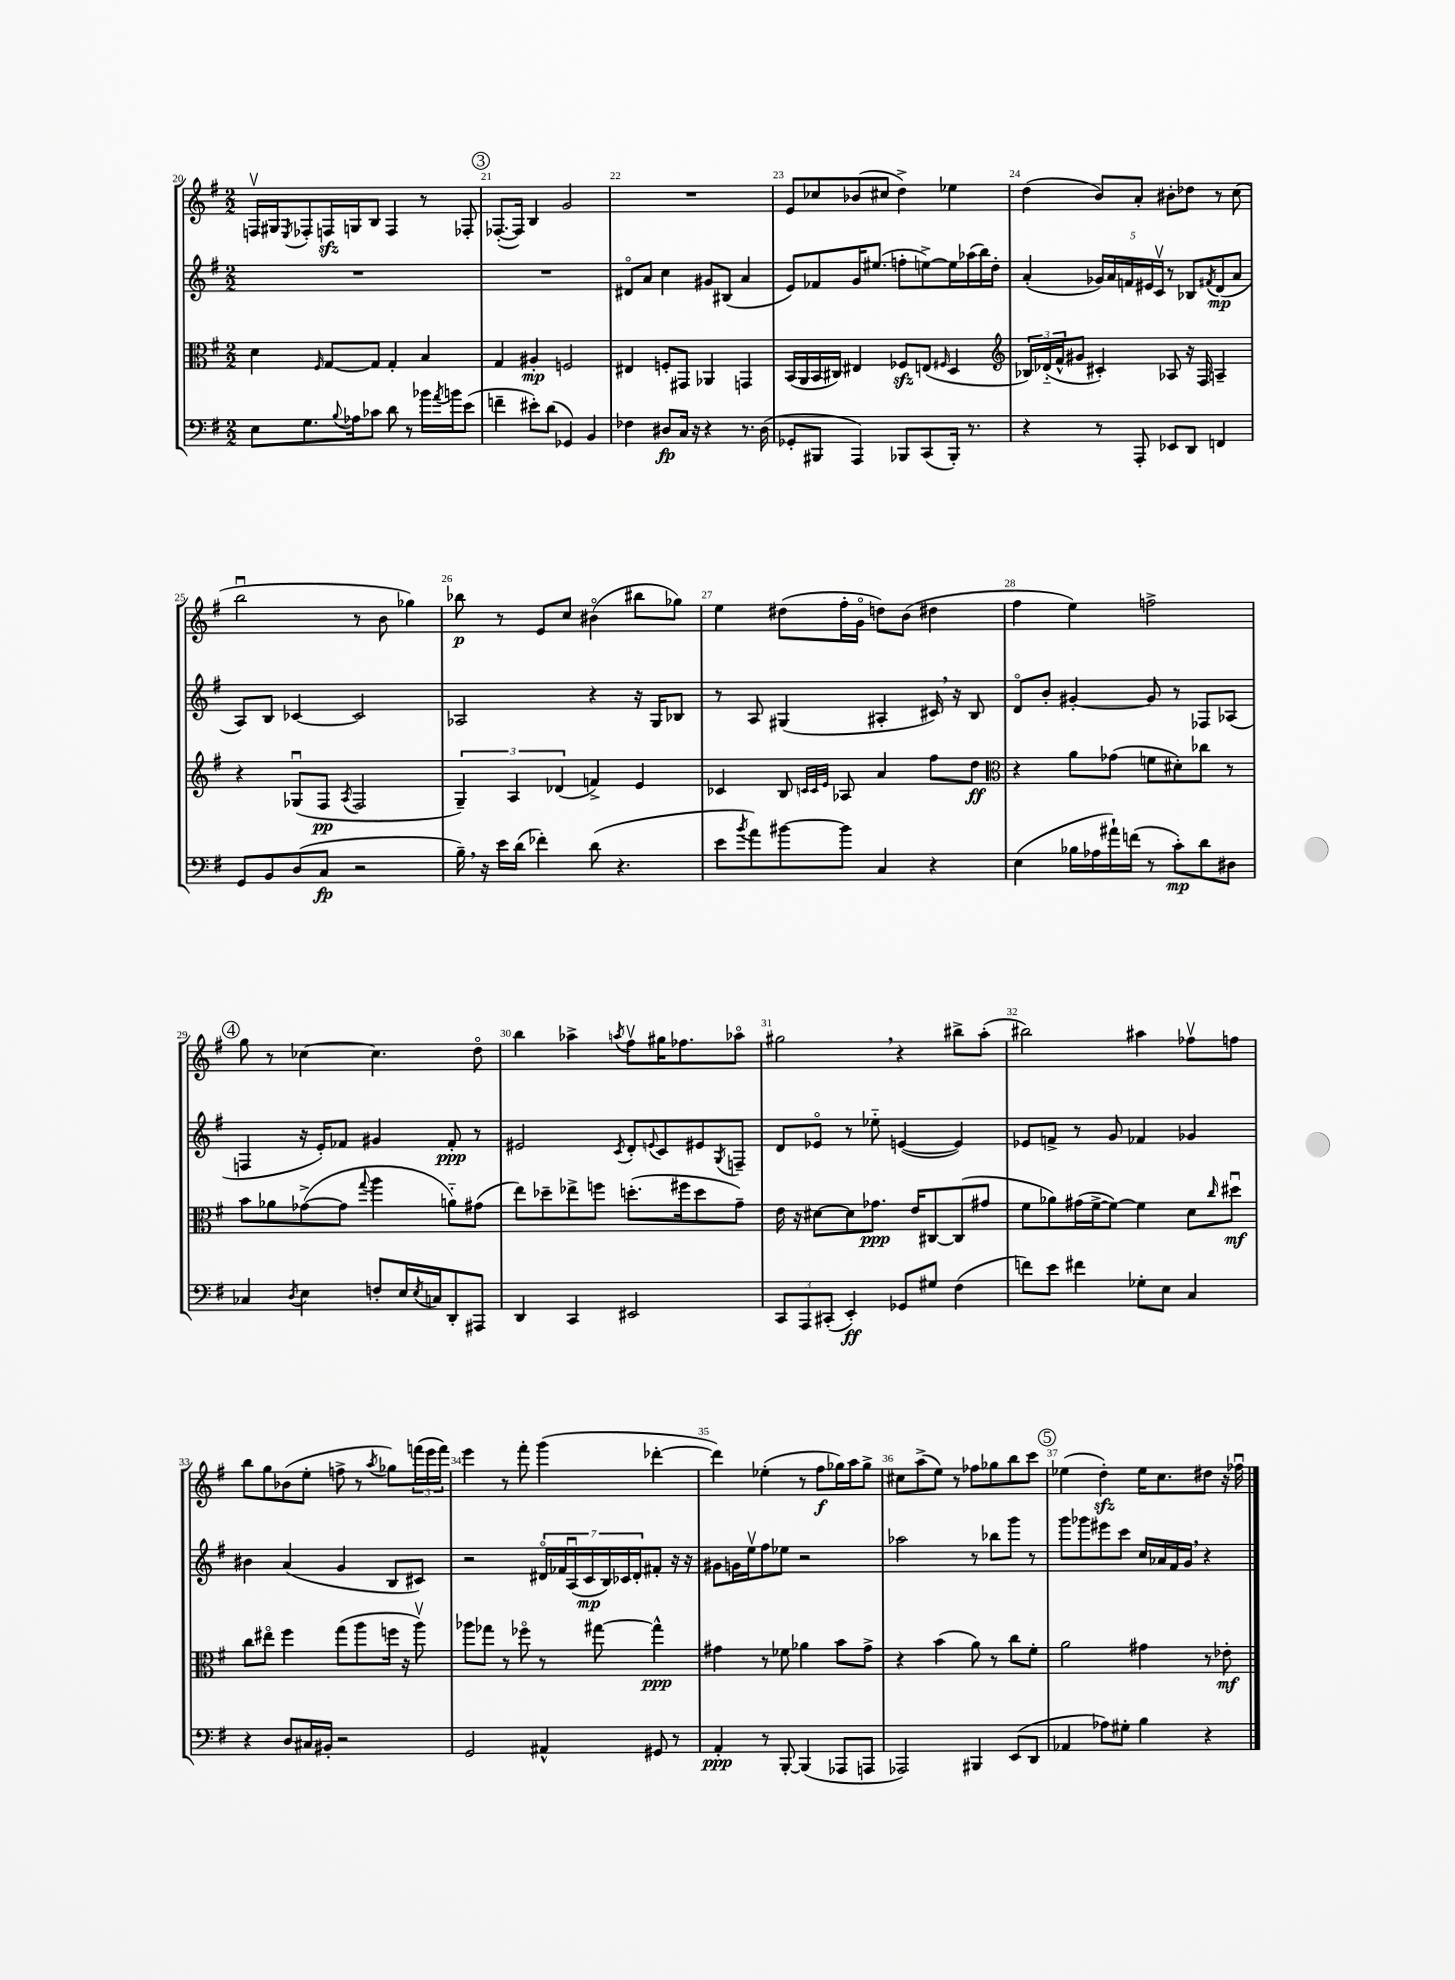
<<
\new StaffGroup <<
\new Staff = "s0" {
    \clef treble \key g \major \numericTimeSignature \time 2/2
    f16\upbow gis16 \acciaccatura { e8 } fes8-. f16\sfz g16 b8 f4 r8 fes8-. |
    \mark \markup { \circle "3" } fes8.~-.( fes16) b4 g'2 |
    R1 |
    e'8 ces''8 bes'8( cis''8 d''4->) ees''4 |
    d''4( b'8) a'8-. bis'8-. des''8 r8 c''8( |
    b''2\downbow r8 b'8 ges''4) |
    bes''8\p r8 e'8 c''8 bis'4\flageolet( bis''8 ges''8) |
    e''4 dis''8( fis''16-. g'16\flageolet d''8) b'8( dis''4 |
    fis''4 e''4) f''2-> |
    \mark \markup { \circle "4" } g''8 r8 ces''4~ ces''4. d''8\flageolet |
    b''4 aes''4-> \acciaccatura { a''8 } fis''8\upbow gis''16 fes''8. aes''8\flageolet |
    gis''2 \breathe r4 bis''8-> a''8-.( |
    bis''2) ais''4 fes''8\upbow f''8 |
    b''8 g''8 bes'8( e''8-. f''8-> r8 \acciaccatura { a''8 } ges''8) \tuplet 3/2 { f'''16( e'''16 f'''16) } |
    e'''4 r8 fis'''8-. g'''4( des'''4~-. |
    des'''4) ees''4-.( r8 fis''8\f ges''16) a''16 ges''8-> |
    cis''8 a''8->( e''8) r8 fes''8 ges''8 b''8 c'''8 |
    \mark \markup { \circle "5" } ees''4( d''4-.\sfz) ees''16 c''8. dis''8 r16 fes''16\downbow \bar "|." |
}
\new Staff = "s1" {
    \clef treble \key g \major \numericTimeSignature \time 2/2
    R1 |
    \mark \markup { \circle "3" } R1 |
    dis'8\flageolet a'8 c''4 gis'8 bis8( a'4 |
    e'8) fes'8 g'16 eis''8.( f''8-. e''8~->) e''16 aes''16( b''16) d''16-. |
    a'4-.( \tuplet 5/4 { ges'16) a'16 f'16 eis'16 c'16\upbow } r8 bes8 \acciaccatura { fis'8 } d'8\mp( a'8 |
    a8) b8 ces'4~ ces'2 |
    aes2 r4 r16 g16 bes8 |
    r8 a8 gis4( ais4-. cis'16) \breathe r16 b8 |
    d'8\flageolet b'8-. gis'4~-. gis'8 r8 fes8 aes8( |
    \mark \markup { \circle "4" } f4 r16 e'16-.) fes'8 gis'4 fes'8-.\ppp r8 |
    eis'2 \acciaccatura { c'8 } d'8-. \appoggiatura { e'8 } c'8 eis'8 \acciaccatura { g8 } f8-- |
    d'8 ees'8\flageolet r8 ees''8-_ e'4~( e'4) |
    ees'8 f'8-> r8 g'8 fes'4 ges'4 |
    bis'4 a'4( g'4 b8 cis'8) |
    r2 \tuplet 7/4 { dis'16\flageolet fes'16 a16\downbow( c'16\mp b16) ces'16 dis'16-. } fis'8-. r16 r16 |
    gis'8 g'16 e''16\upbow fis''8 ees''8 r2 |
    aes''2 r8 bes''8 g'''8 r8 |
    \mark \markup { \circle "5" } g'''8 ges'''8 eis'''8 c'''8 c''16 aes'16 fis'16 g'16 \breathe r4 \bar "|." |
}
\new Staff = "s2" {
    \clef alto \key g \major \numericTimeSignature \time 2/2
    d'4 \grace { fis16 } g8~ g8 g4-. b4 |
    \mark \markup { \circle "3" } g4 ais4-.\mp f2 |
    eis4 f8-. gis,8 aes,4 g,4 |
    b,16( a,16 b,16 cis16) eis4 fes8\sfz e8( \grace { fis16 } d4 |
    \clef treble \tuplet 3/2 { bes16) des'16-_( fis'16-^ } gis'8 cis'4-.) aes8 r16 fis16 a4-- |
    r4 ges8\downbow( fis8\pp \acciaccatura { a8 } fis2 |
    \tuplet 3/2 { g4--) a4 des'4( } f'4->) e'4 |
    ces'4 b8 \grace { c'32 c'32 e'32 } aes8 a'4 fis''8 d''8\ff |
    \clef alto r4 a'8 ges'8( f'8 dis'8-.) ces''8 r8 |
    \mark \markup { \circle "4" } b'8 aes'8 ges'8~->( ges'8 \appoggiatura { g''8 } a''4 a'8-_) gis'8( |
    e''8) des''8-- ees''8-> f''8 d''8.-.( fis''16 d''8 g'8--) |
    e'16 r16 dis'8~ dis'8 ges'8.\ppp e'16 cis8~ cis8( gis'8 |
    fis'8 aes'8) gis'16( fis'16~-> fis'8~) fis'4 d'8 \grace { c''16 } dis''8\downbow\mf |
    c''8 eis''8\flageolet fis''4 g''8( a''8 f''16 r16 a''8\upbow) |
    aes''8 ges''8 r8 fes''8\flageolet r8 gis''8~ gis''4-^\ppp |
    gis'4 r8 fes'8 aes'4 b'8 gis'8-> |
    r4 b'4( a'8) r8 c''8 fis'8-. |
    \mark \markup { \circle "5" } a'2 gis'4 r8 ees'8-.\mf \bar "|." |
}
\new Staff = "s3" {
    \clef bass \key g \major \numericTimeSignature \time 2/2
    e8 g8. \appoggiatura { b8 } aes16 ces'8 d'8 r8 bes'16 \acciaccatura { a'8 } b'16 e'8( |
    \mark \markup { \circle "3" } f'4-- eis'8-.) d'8( ges,4) b,4 |
    fes4 dis8\fp c16 r16 r4 r8. dis16( |
    ges,8-. bis,,8 a,,4) bes,,8 c,8( bes,,16-.) r8. |
    r4 r8 a,,8-. ees,8 d,8 f,4 |
    g,8 b,8 d8( c8\fp r2 |
    b16--) \breathe r16 e'16 d'16( fes'4-.) d'8( r4. |
    e'8 \acciaccatura { b'8 } a'8) bis'8~ bis'8 c4 r4 |
    e4( bes16 aes16 ais'16-!) f'16( r8 c'8-.\mp) d'8 dis8 |
    \mark \markup { \circle "4" } ces4 \acciaccatura { d8 } e4 f8-. e16 \acciaccatura { e8 } c16 d,8-. ais,,8 |
    d,4 c,4 eis,2 |
    \tuplet 3/2 { c,8 a,,8 cis,8-.( } e,4-.\ff) ges,8 gis8 fis4( |
    f'8) e'8 fis'4 ges8-. e8 c4 |
    r4 d8 cis16 bis,16-. r2 |
    g,2 ais,4-^ gis,8 r8 |
    a,4-.\ppp r8 b,,8~-. b,,4( aes,,8 a,,8 |
    aes,,2) bis,,4 e,8( d,8 |
    \mark \markup { \circle "5" } aes,4 aes8) gis8-. b4 r4 \bar "|." |
}
>>
>>
\layout { \context { \Score currentBarNumber = #20 \override BarNumber.break-visibility = ##(#f #t #t) barNumberVisibility = #all-bar-numbers-visible } }
